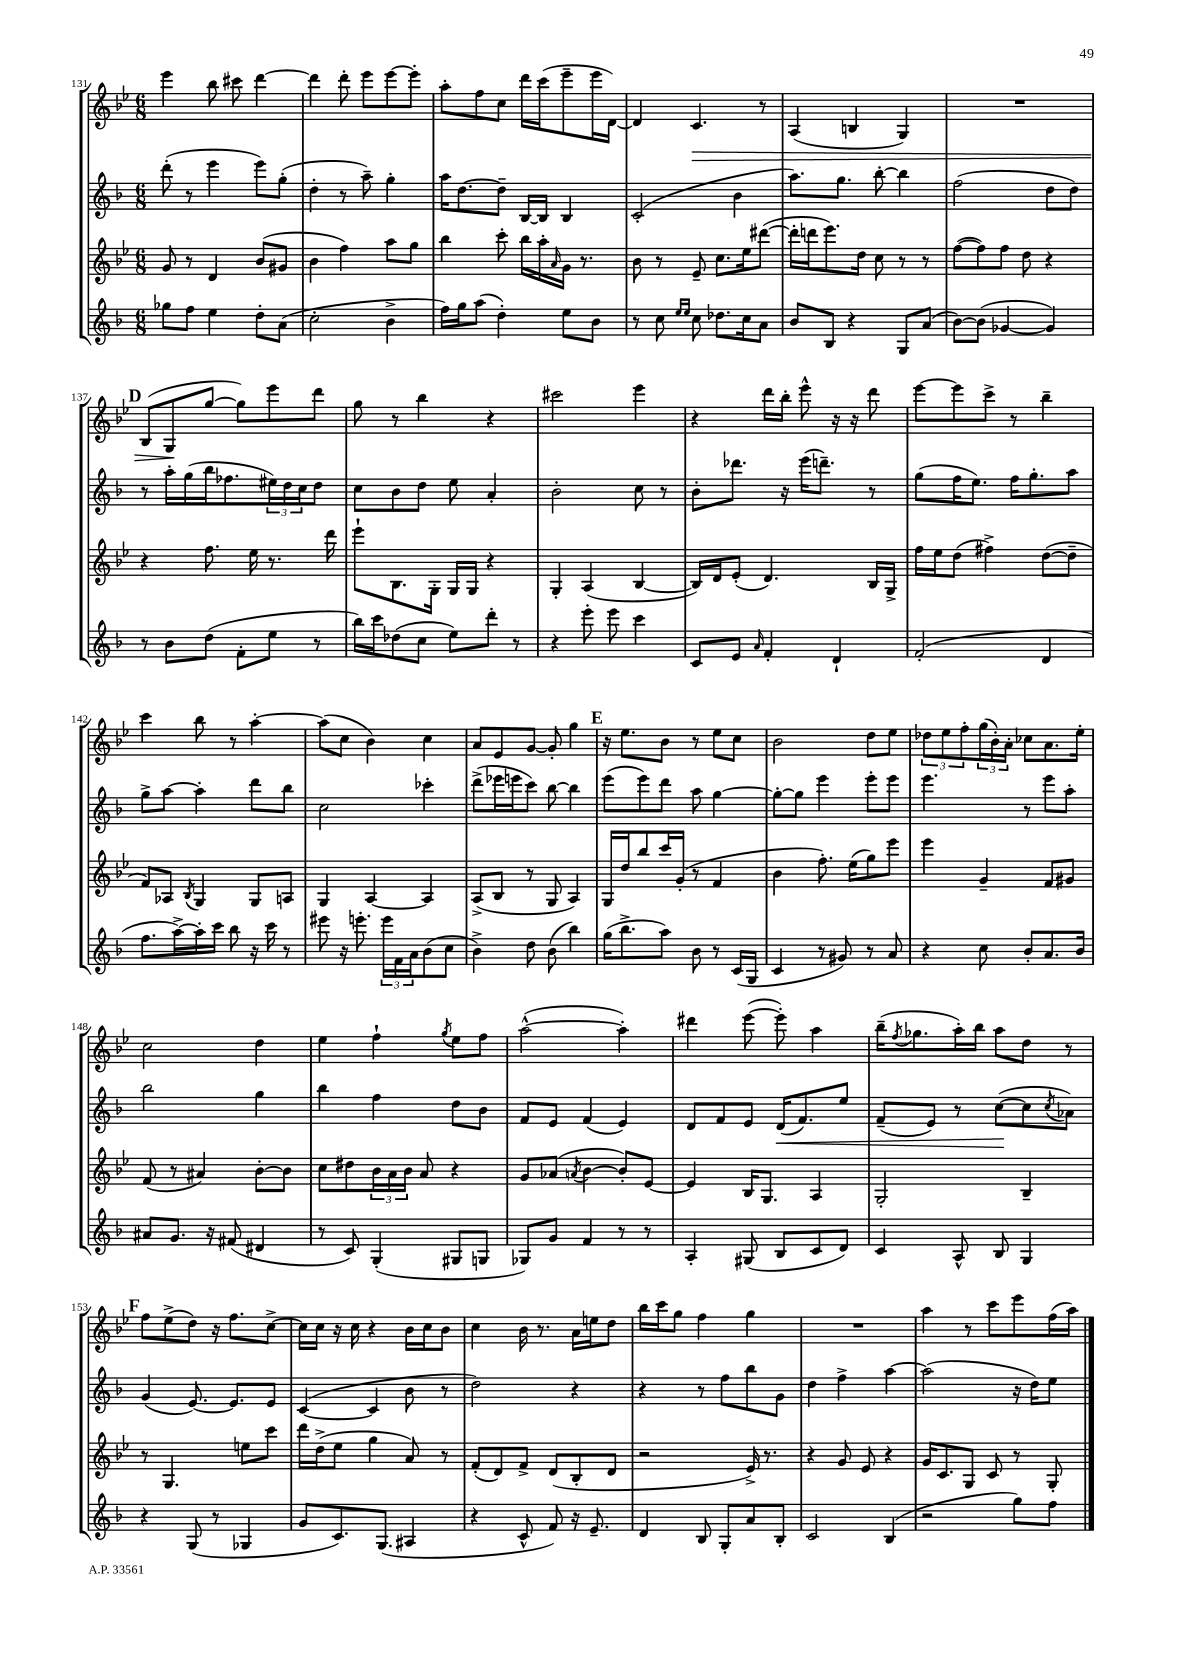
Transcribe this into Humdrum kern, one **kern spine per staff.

**kern	**kern	**kern	**dynam	**kern	**dynam
*part4	*part3	*part2	*part2	*part1	*part1
*staff4	*staff3	*staff2	*staff2	*staff1	*staff1
*clefG2	*clefG2	*clefG2	*	*clefG2	*
*k[b-]	*k[b-e-]	*k[b-]	*	*k[b-e-]	*
*M6/8	*M6/8	*M6/8	*	*M6/8	*
=131	=131	=131	=131	=131	=131
8gg-X\L	8g/	(8ddd'\	.	4eee-\	.
8ff\J	8r	8r	.	.	.
4ee\	4d/	4eee\	.	8bb-\	.
.	.	.	.	8ccc#X\	.
8dd'\L	(8b-/L	8eee\L)	.	[4ddd\	.
(8a\J	8g#X/J	(8gg'\J	.	.	.
=132	=132	=132	=132	=132	=132
2cc'\	4b-\	4dd'\	.	4ddd\]	.
.	4ff\)	8r	.	8ddd'\	.
.	.	8aa~\)	.	8eee-\L	.
4b-^\	8aa\L	4gg'\	.	[8eee-\	.
.	8gg\J	.	.	8eee-'\J]	.
=133	=133	=133	=133	=133	=133
16ff\LL)	4bb-\	16aa\KL	.	8aa'\L	.
16gg\J	.	[8.dd\	.	.	.
(8aa\J	.	.	.	8ff\	.
4dd'\)	8ccc'\	8dd~\J]	.	8cc\J	.
.	16bb-\LL	[16B-/LL	.	16ddd\LL	.
.	16aa'\	16B-/JJ]	.	(16ccc\J	.
.	16qqa/	.	.	.	.
8ee\L	16g\JJ	4B-/	.	8eee-~\	.
.	8.r	.	.	.	.
8b-\J	.	.	.	16eee-\L	.
.	.	.	.	[16d\JJ)	.
=134	=134	=134	=134	=134	=134
8r	8b-\	(2c'/	.	4d/]	.
8cc\	8r	.	.	.	.
16qqee/LL	.	.	.	.	.
16qqee/JJ	.	.	.	.	.
!	!	!	!	!	!LO:HP:b
8cc\	8e-~/	.	.	4.c/	>
8.dd-X\L	8.cc\L	.	.	.	.
.	.	4b-\	.	.	.
16cc\k	16ee-\k	.	.	.	.
8a\J	([8ddd#X\J	.	.	8r	.
=135	=135	=135	=135	=135	=135
8b-/L	16ddd#'\LL]	8.aa\L)	.	(4A/	.
.	16dddn\J	.	.	.	.
8B-/J	8.eee-\)	.	.	.	.
.	.	8.gg\J	.	.	.
4r	.	.	.	4Bn/	.
.	16dd\Jk	.	.	.	.
.	8cc\	[8bb-'\	.	.	.
8G/L	8r	4bb-\]	.	4G/)	.
(8a/J	8r	.	.	.	.
=136	=136	=136	=136	=136	=136
[8b-\L)	([8ff\L	(2ff\	.	2.r	.
(8b-\J]	8ff\])	.	.	.	.
[4g-X/	8ff\J	.	.	.	.
.	8dd\	.	.	.	.
4g-/])	4r	8dd\L	.	.	.
.	.	8dd\J)	.	.	.
!!LO:LB:g=z
!!LO:REH:place=s1:t=D
=137	=137	=137	=137	=137	=137
8r	4r	8r	.	(8B-/L	.
8b-\L	.	16aa'\LL	.	8G/	.
.	.	(16gg\	.	.	.
(8dd\J	8.ff\	16bb-\J	.	[8gg/J	]
.	.	8.ff-X\	.	.	.
8f'\L	.	.	.	8gg\L])	.
.	16ee-\	.	.	.	.
8ee\J	8.r	24ee#X\L)	.	8eee-\	.
.	.	24dd\	.	.	.
.	.	24cc\J	.	.	.
8r	.	8dd\J	.	8ddd\J	.
.	16ddd\	.	.	.	.
=138	=138	=138	=138	=138	=138
16bb-\LL)	8eee-`\L	8cc\L	.	8gg\	.
16ccc\J	.	.	.	.	.
(8dd-X\	8.B-\	8b-\	.	8r	.
8cc\J	.	8dd\J	.	4bb-\	.
.	16G'\Jk	.	.	.	.
8ee\L)	16G/LL	8ee\	.	.	.
.	16G/JJ	.	.	.	.
8ddd'\J	4r	4a'/	.	4r	.
8r	.	.	.	.	.
=139	=139	=139	=139	=139	=139
4r	4G'/	2b-'\	.	2ccc#X\	.
8eee'\	(4A/	.	.	.	.
8eee\	.	.	.	.	.
4ccc\	[4B-/	8cc\	.	4eee-\	.
.	.	8r	.	.	.
=140	=140	=140	=140	=140	=140
8c/L	16B-/LL])	8b-'\L	.	4r	.
.	16d/J	.	.	.	.
8e/J	(8e-'/J	8.ddd-X\J	.	.	.
16qqa/	.	.	.	.	.
4f'/	4.d/)	.	.	16ddd\LL	.
.	.	16r	.	16bb-'\JJ	.
.	.	(16eee\KL	.	8eee-^^\	.
.	.	8.dddn~\J)	.	.	.
4d`/	.	.	.	16r	.
.	.	.	.	16r	.
.	16B-/LL	8r	.	8ddd\	.
.	16G^/JJ	.	.	.	.
=141	=141	=141	=141	=141	=141
(2f'/	16ff\LL	(8gg\L	.	[8eee-\L	.
.	16ee-\J	.	.	.	.
.	(8dd\J	16ff\K	.	8eee-\]	.
.	.	8.ee\J)	.	.	.
.	4ff#X^\)	.	.	8ccc^\J	.
.	.	16ff\KL	.	8r	.
.	.	8.gg'\	.	.	.
4d/	([8dd\L	.	.	4bb-~\	.
.	8dd~\J]	8aa\J	.	.	.
!!LO:LB:g=z
=142	=142	=142	=142	=142	=142
8.ff\L	8f/L)	8gg^\L	.	4ccc\	.
.	8A-X/J	[8aa\J	.	.	.
[16aa^\L)	.	.	.	.	.
.	8qB-/	.	.	.	.
16aa'\]	4G/	4aa'\]	.	8bb-\	.
16ccc\JJ	.	.	.	.	.
8bb-\	.	.	.	8r	.
16r	8G/L	8ddd\L	.	[4aa'\	.
16ccc\	.	.	.	.	.
8r	8An/J	8bb-\J	.	.	.
=143	=143	=143	=143	=143	=143
8eee#X\	4G/	2cc\	.	(8aa\L]	.
16r	.	.	.	8cc\J	.
8.eeen'\	.	.	.	.	.
.	[4A/	.	.	4b-\)	.
24eee\LL	.	.	.	.	.
24f\	.	.	.	.	.
24a\J	.	.	.	.	.
(8b-\	4A/]	4ccc-X'\	.	4cc\	.
8cc\J	.	.	.	.	.
=144	=144	=144	=144	=144	=144
4b-^\)	(8A^/L	(8ddd^\L	.	8a/L	.
.	8B-/J	16eee-X\L	.	8e-/	.
.	.	16eeen\J	.	.	.
8dd\	8r	8ccc\J)	.	[8g/J	.
(8b-\	8G/	[8bb-\	.	8g'/]	.
4bb-\)	4A/)	4bb-\]	.	4gg\	.
!!LO:REH:place=s1:t=E
=145	=145	=145	=145	=145	=145
(16gg\KL	16G/LL	(8eee\L	.	16r	.
8.bb-^\	16dd/J	.	.	8.ee-\L	.
.	8bb-/	8eee\)	.	.	.
8aa\J)	16ccc/L	8ddd\J	.	8b-\J	.
.	(16g'/JJ	.	.	.	.
8b-\	8r	8aa\	.	8r	.
8r	4f/	[4gg\	.	8ee-\L	.
(16c/LL	.	.	.	8cc\J	.
16G/JJ	.	.	.	.	.
=146	=146	=146	=146	=146	=146
4c/	4b-\	8gg'\L_	.	2b-\	.
.	.	8gg\J]	.	.	.
8r	8.ff'\)	4eee\	.	.	.
8g#X/)	.	.	.	.	.
.	(16ee-\KL	.	.	.	.
8r	8gg\)	8eee'\L	.	8dd\L	.
8a/	8eee-\J	8eee\J	.	8ee-\J	.
=147	=147	=147	=147	=147	=147
4r	4eee-\	4.eee\	.	12dd-X\L	.
.	.	.	.	12ee-\	.
.	.	.	.	12ff'\	.
8cc\	4g~/	.	.	(24gg\L	.
.	.	.	.	24b-'\)	.
.	.	.	.	24a'\JJ	.
8b-'/L	.	8r	.	8cc-X\L	.
8.a/	8f/L	8eee\L	.	8.a\	.
.	8g#X/J	8aa'\J	.	.	.
16b-/Jk	.	.	.	16ee-'\Jk	.
!!LO:LB:g=z
=148	=148	=148	=148	=148	=148
8a#X/L	(8f/	2bb-\	.	2cc\	.
8.g/J	8r	.	.	.	.
.	4a#X/)	.	.	.	.
16r	.	.	.	.	.
(8f#X/	.	.	.	.	.
4d#X/	[8b-'\L	4gg\	.	4dd\	.
.	8b-\J]	.	.	.	.
=149	=149	=149	=149	=149	=149
8r	8cc\L	4bb-\	.	4ee-\	.
8c/)	8dd#X\	.	.	.	.
(4G'/	24b-\L	4ff\	.	4ff`\	.
.	24a\	.	.	.	.
.	24b-\JJ	.	.	.	.
.	8a/	.	.	.	.
.	.	.	.	8qgg/	.
8G#X/L	4r	8dd\L	.	8ee-\L	.
8Gn/J	.	8b-\J	.	8ff\J	.
=150	=150	=150	=150	=150	=150
8G-X/L)	8g/L	8f/L	.	([2aa^^\	.
8g/J	(8a-X/J	8e/J	.	.	.
.	8qan/	.	.	.	.
4f/	[4b-\	(4f/	.	.	.
8r	8b-'/L])	4e/)	.	4aa'\])	.
8r	[8e-/J	.	.	.	.
=151	=151	=151	=151	=151	=151
4A'/	4e-/]	8d/L	.	4ddd#X\	.
.	.	8f/	.	.	.
(8G#X/	16B-/KL	8e/J	.	([8eee-\	.
.	8.G/J	.	.	.	.
!	!	!	!LO:HP:b	!	!
8B-/L	.	(16d/KL	<	8eee-'\])	.
.	.	8.f/)	.	.	.
8c/	4A/	.	.	4aa\	.
8d/J)	.	8ee/J	.	.	.
=152	=152	=152	=152	=152	=152
4c/	2G'/	(8f~/L	.	(16bb-~\KL	.
.	.	.	.	8qff/	.
.	.	.	.	8.gg-X\	.
.	.	8e/J)	.	.	.
8A^^/	.	8r	.	16aa'\L)	.
.	.	.	.	16bb-\JJ	.
8B-/	.	([8cc\L	.	8aa\L	.
4G/	4B-~/	8cc\]	[	8dd\J	.
.	.	8qcc/	.	.	.
.	.	8a-X\J)	.	8r	.
!!LO:LB:g=z
!!LO:REH:place=s1:t=F
=153	=153	=153	=153	=153	=153
4r	8r	(4g/	.	8ff\L	.
.	4.G/	.	.	(8ee-^\	.
(8G/	.	[8.e/)	.	8dd\J)	.
8r	.	.	.	16r	.
.	.	8.e/L]	.	8.ff\L	.
4G-X/	8een\L	.	.	.	.
.	8ccc\J	8e/J	.	[8cc^\J	.
=154	=154	=154	=154	=154	=154
8g/L	16ddd\LL	([4c/	.	16cc\LL]	.
.	(16dd^\J	.	.	16cc\JJ	.
8.c/)	8ee-\J	.	.	16r	.
.	.	.	.	16cc\	.
.	4gg\	4c/]	.	4r	.
(8.G/J	.	.	.	.	.
4A#X/	8a/)	8b-\	.	16b-\LL	.
.	.	.	.	16cc\J	.
.	8r	8r	.	8b-\J	.
=155	=155	=155	=155	=155	=155
4r	(8f'/L	2dd\)	.	4cc\	.
.	8d/)	.	.	.	.
8c^^/	8f^/J	.	.	16b-\	.
.	.	.	.	8.r	.
8f/)	(8d/L	.	.	.	.
16r	8B-'/	4r	.	16a\LL	.
8.e~/	.	.	.	16een\J	.
.	8d/J	.	.	8dd\J	.
=156	=156	=156	=156	=156	=156
4d/	2r	4r	.	16bb-\LL	.
.	.	.	.	16ccc\J	.
.	.	.	.	8gg\J	.
8B-/	.	8r	.	4ff\	.
8G'/L	.	8ff\L	.	.	.
8a/	16e-^/)	8bb-\	.	4gg\	.
.	8.r	.	.	.	.
8B-'/J	.	8g\J	.	.	.
=157	=157	=157	=157	=157	=157
2c/	4r	4dd\	.	2.r	.
.	8g/	4ff^\	.	.	.
.	8e-/	.	.	.	.
(4B-/	4r	[4aa\	.	.	.
=158	=158	=158	=158	=158	=158
2r	16g/KL	(2aa\]	.	4aa\	.
.	8.c/	.	.	.	.
.	8G/J	.	.	8r	.
.	8c/	.	.	8ccc\L	.
8gg\L)	8r	16r	.	8eee-\	.
.	.	16dd\KL)	.	.	.
8ff\J	8G'/	8ee\J	.	(16ff\L	.
.	.	.	.	16aa\JJ)	.
==	==	==	==	==	==
*-	*-	*-	*-	*-	*-
